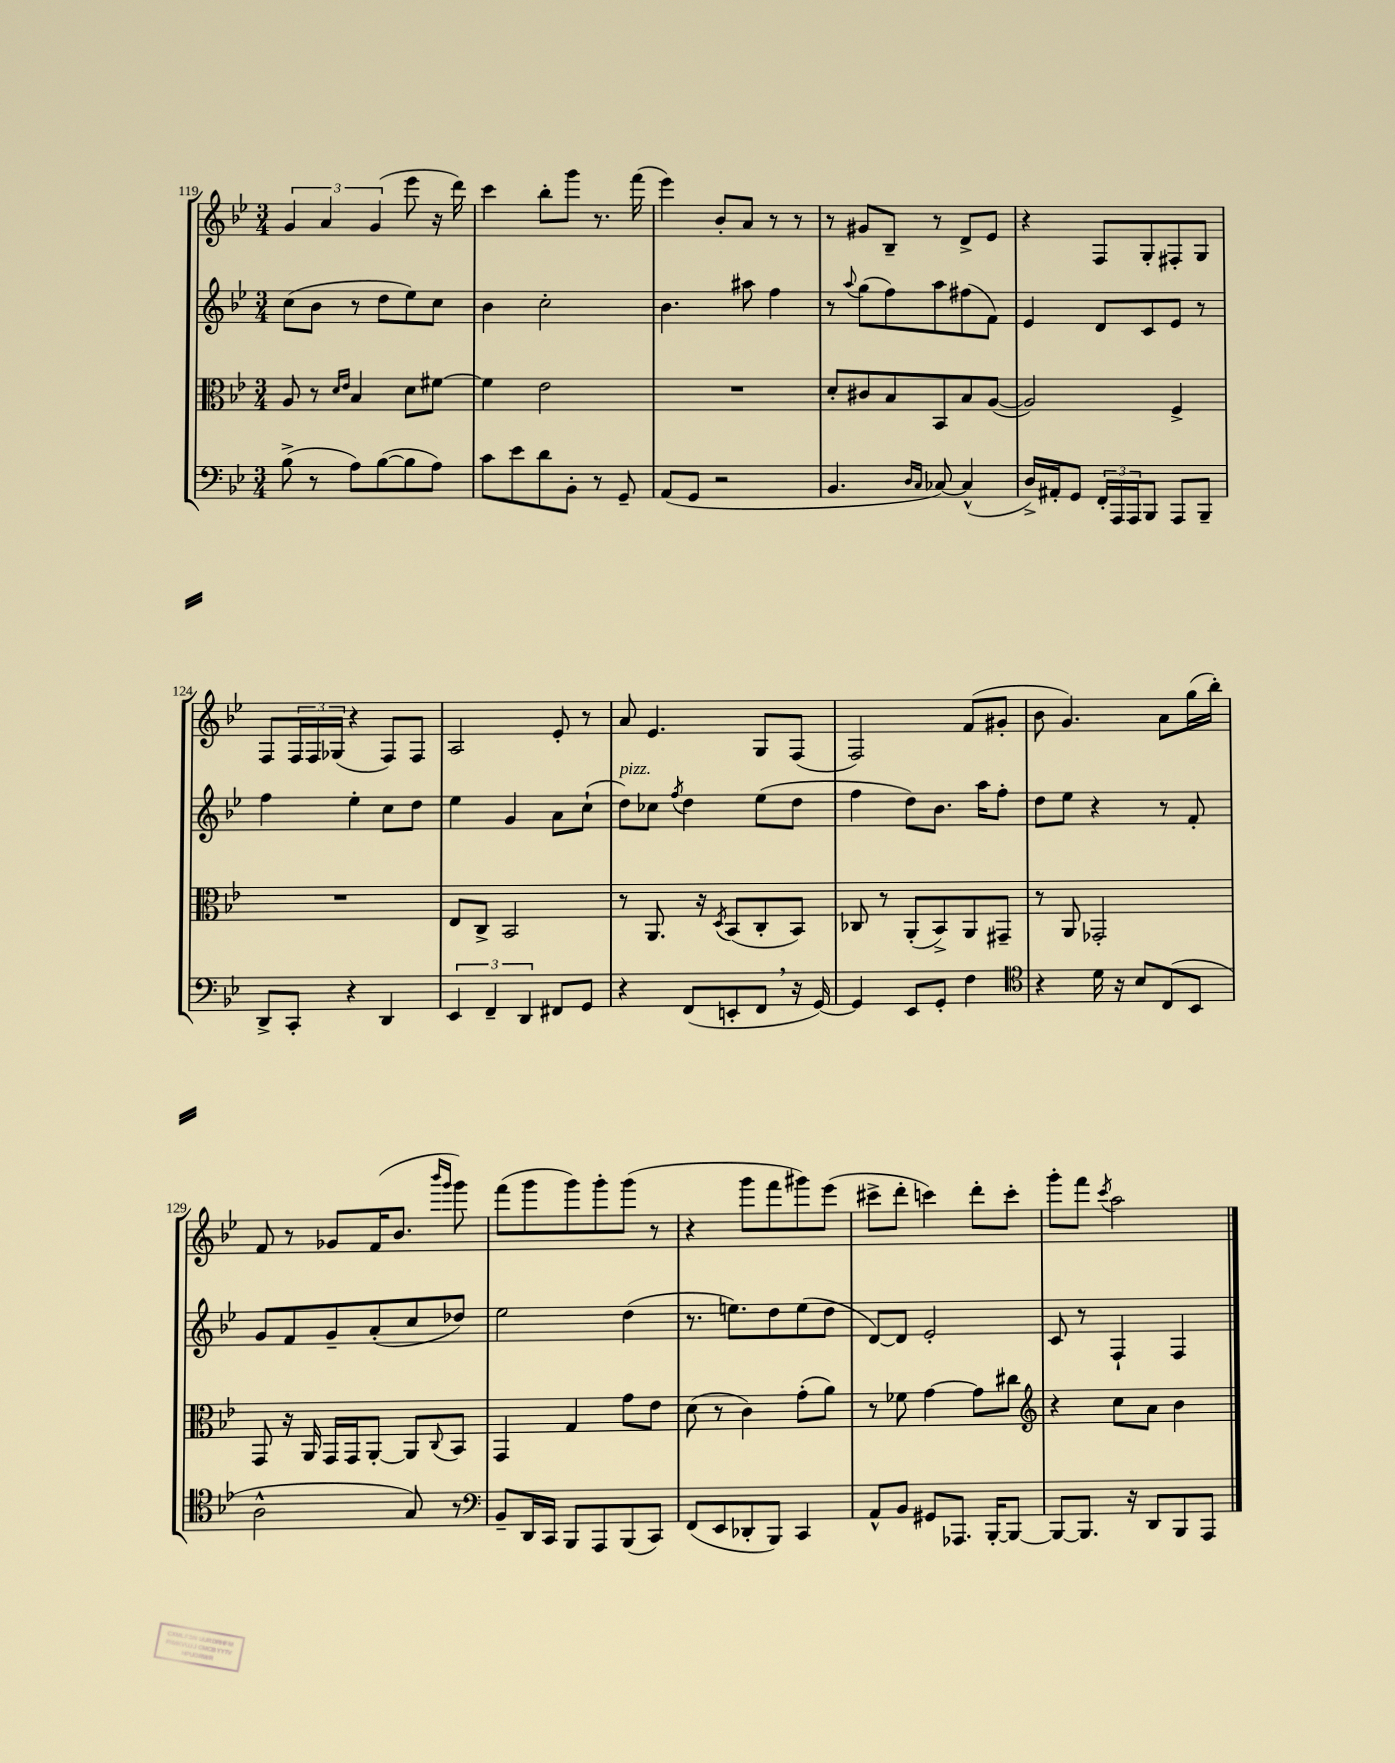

**kern	**kern	**kern	**kern
*part4	*part3	*part2	*part1
*staff4	*staff3	*staff2	*staff1
*clefF4	*clefC3	*clefG2	*clefG2
*k[b-e-]	*k[b-e-]	*k[b-e-]	*k[b-e-]
*M3/4	*M3/4	*M3/4	*M3/4
=119	=119	=119	=119
(8B-^\	8A/	(8cc\L	6g/
8r	8r	8b-\J	.
.	.	.	6a/
.	16qqd/LL	.	.
.	16qqe-/JJ	.	.
8A\L)	4B-/	8r	.
.	.	.	(6g/
([8B-\	.	8dd\L	.
8B-\]	8d\L	8ee-\)	8eee-\
8A\J)	[8f#X\J	8cc\J	16r
.	.	.	16ddd\)
=120	=120	=120	=120
8c\L	4f#\]	4b-\	4ccc\
8e-\	.	.	.
8d\	2e-\	2cc'\	8bb-'\L
8BB-'\J	.	.	8ggg\J
8r	.	.	8.r
8GG~/	.	.	.
.	.	.	(16fff\
=121	=121	=121	=121
(8AA/L	2.r	4.b-\	4eee-\)
8GG/J	.	.	.
2r	.	.	8b-'/L
.	.	8aa#X\	8a/J
.	.	4ff\	8r
.	.	.	8r
=122	=122	=122	=122
4.BB-/	8d'/L	8r	8r
.	.	8qqaa/	.
.	8c#X/	(8gg\L	8g#X/L
.	8B-/	8ff\)	8B-~/J
16qqD/LL	.	.	.
16qqC/JJ	.	.	.
[8C-X/)	8BB-/	8aa\	8r
(4C-^^/]	8B-/	(8ff#X\	8d^/L
.	([8A/J	8f\J)	8e-/J
=123	=123	=123	=123
16D^/LL)	2A/])	4e-/	4r
16AA#X'/J	.	.	.
8GG/J	.	.	.
24FF'/LL	.	8d/L	8F/L
24AAA/	.	.	.
24AAA/J	.	.	.
8BBB-/J	.	8c/	8G'/
8AAA/L	4F^/	8e-/J	8F#X'/
8BBB-~/J	.	8r	8G/J
!!LO:LB:g=z
=124	=124	=124	=124
8DD^/L	2.r	4ff\	8F/L
8CC'/J	.	.	24F/L
.	.	.	24F/
.	.	.	(24G-X/JJ
4r	.	4ee-'\	4r
4DD/	.	8cc\L	8F/L)
.	.	8dd\J	8F/J
=125	=125	=125	=125
6EE-/	8E-/L	4ee-\	2A/
.	8C^/J	.	.
6FF~/	.	.	.
.	2BB-/	4g/	.
6DD/	.	.	.
8FF#X/L	.	8a\L	8e-'/
8GG/J	.	(8cc`\J	8r
=126	=126	=126	=126
!	!	!LO:TX:a:i:t=pizz.	!
4r	8r	8dd\L)	8a/
.	8.AA/	8cc-X\J	4.e-/
.	.	8qff/	.
(8FF/L	.	4dd\	.
.	16r	.	.
.	8qD/	.	.
8EEn'/	(8BB-/L	.	.
8FF,/J	8C'/	(8ee-\L	8G/L
16r	8BB-/J)	8dd\J	(8F/J
[16GG/)	.	.	.
=127	=127	=127	=127
4GG/]	8C-X/	4ff\	2F/)
.	8r	.	.
8EE-/L	(8AA'/L	8dd\L)	.
8GG'/J	8BB-^/)	8.b-\J	.
4F\	8AA/	.	(8f/L
.	.	16aa\KL	.
.	8GG#X~/J	8ff'\J	8g#X'/J
=128	=128	=128	=128
*clefC4	*	*	*
4r	8r	8dd\L	8b-\
.	8AA/	8ee-\J	4.g/)
16d\	2GG-X'/	4r	.
16r	.	.	.
8B-/L	.	.	.
(8C/	.	8r	8a\L
8BB-/J	.	8f'/	(16gg\L
.	.	.	16bb-'\JJ)
!!LO:LB:g=z
=129	=129	=129	=129
2A^^\	8GG/	8g/L	8f/
.	16r	8f/	8r
.	16AA/	.	.
.	16GG/LL	8g~/	8g-X/L
.	16GG/J	.	.
.	[8AA'/J	(8a'/	(16f/K
.	.	.	8.b-/J
8G/)	8AA/L]	8cc/	.
.	.	.	16qqbbb-/LL
.	8qqC/	.	16qqggg/JJ
8r	8BB-/J	8dd-X/J)	8ggg\)
=130	=130	=130	=130
*clefF4	*	*	*
8BB-~/L	4GG/	2ee-\	(8fff\L
16DD/L	.	.	8ggg\
16CC/JJ	.	.	.
8BBB-/L	4G/	.	8ggg\)
8AAA/	.	.	8ggg'\
(8BBB-/	8g\L	(4dd\	(8ggg\J
8CC/J)	8e-\J	.	8r
=131	=131	=131	=131
(8FF/L	(8d\	8.r	4r
8EE-/	8r	.	.
.	.	8.een\L)	.
8DD-X'/	4c\)	.	8ggg\L
8BBB-/J)	.	8dd\	8fff\
4CC/	(8g'\L	(8ee\	8ggg#X\)
.	8a\J)	8dd\J	(8eee-\J
=132	=132	=132	=132
8AA^^/L	8r	[8d/L)	8ccc#X^\L
8BB-/J	8f-X\	8d/J]	8ddd'\J
8GG#X/L	[4g\	2e-'/	4cccn\)
8.AAA-X/J	.	.	.
.	8g\L]	.	8ddd'\L
[16BBB-'/KL	.	.	.
8BBB-/J_	8cc#X\J	.	8ccc'\J
=133	=133	=133	=133
*	*clefG2	*	*
8BBB-/L_	4r	8c/	8ggg'\L
8.BBB-/J]	.	8r	8fff\J
.	.	.	8qccc/
.	8cc\L	4F`/	2aa\
16r	.	.	.
8DD/L	8a\J	.	.
8BBB-/	4b-\	4F/	.
8AAA/J	.	.	.
==	==	==	==
*-	*-	*-	*-
